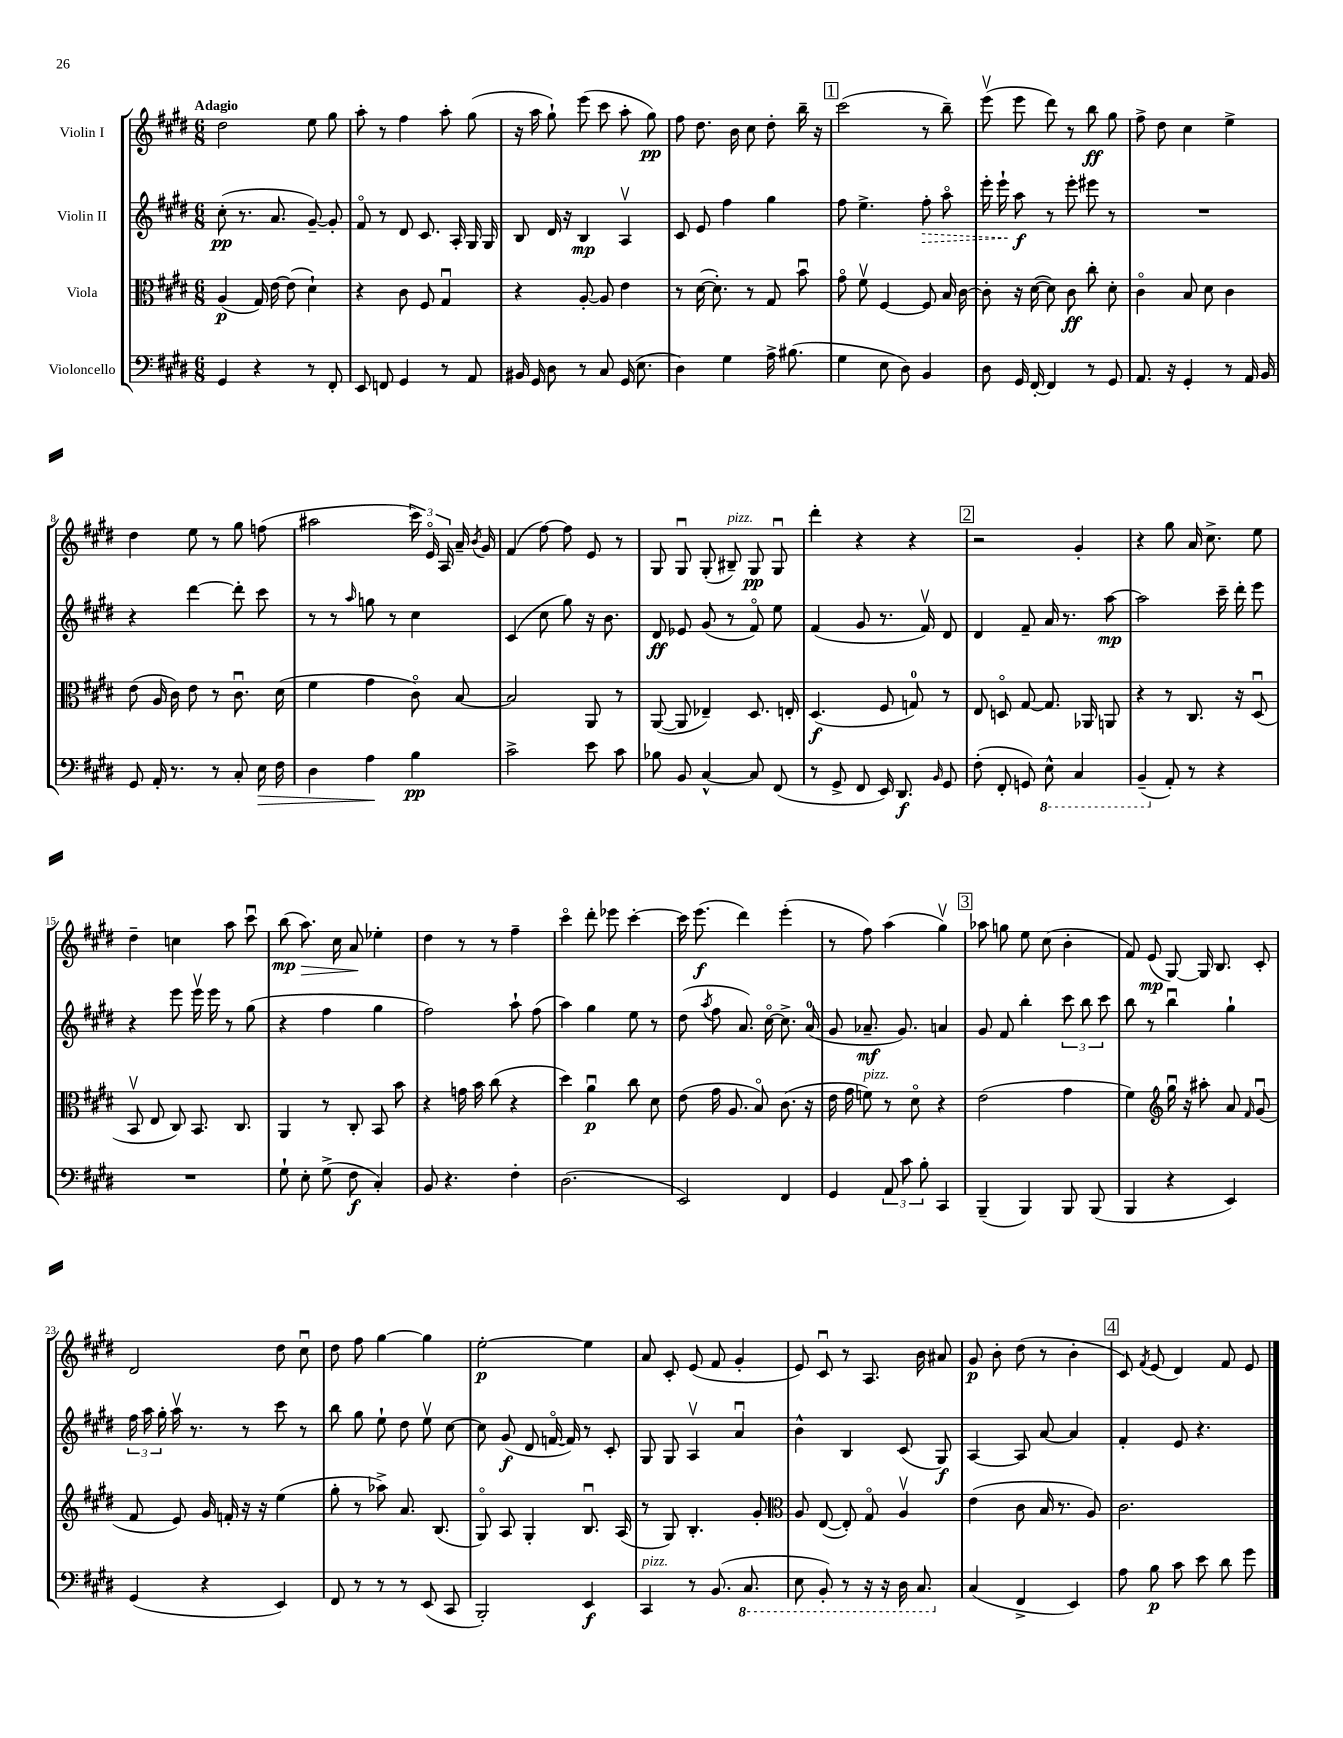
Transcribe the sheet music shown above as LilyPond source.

<<
\new StaffGroup <<
\new Staff = "s0" \with { instrumentName = "Violin I" } {
    \clef treble \key e \major \numericTimeSignature \time 6/8 \tempo "Adagio"
    \autoBeamOff dis''2 e''8 gis''8 |
    a''8-. r8 fis''4 a''8-. gis''8( |
    r16 a''16 gis''8-!) e'''8( cis'''8 a''8-. gis''8\pp) |
    fis''8 dis''8. b'16 cis''8 dis''8-. b''16-- r16 |
    \mark \markup { \box "1" } cis'''2( r8 b''8--) |
    e'''8\upbow( e'''8 dis'''8) r8 b''8\ff gis''8 |
    fis''8-> dis''8 cis''4 e''4-> |
    dis''4 e''8 r8 gis''8 f''8( |
    ais''2 \tuplet 3/2 { cis'''16) e'16\flageolet a16 } a'16-- \acciaccatura { b'8 } gis'16 |
    fis'4( fis''8~) fis''8 e'8 r8 |
    gis8 gis8\downbow gis8-.( bis8--^\markup { \italic "pizz." }) gis8\pp gis8\downbow |
    dis'''4-. r4 r4 |
    \mark \markup { \box "2" } r2 gis'4-. |
    r4 gis''8 a'16 cis''8.-> e''8 |
    dis''4-- c''4 a''8 cis'''8\downbow |
    b''8\mp( a''8.\>) cis''16 a'8\! ees''4-. |
    dis''4 r8 r8 fis''4-- |
    cis'''4\flageolet dis'''8-. ees'''8 cis'''4~-. |
    cis'''16 e'''8.\f( dis'''4) e'''4-.( |
    r8 fis''8) a''4( gis''4\upbow) |
    \mark \markup { \box "3" } aes''8 g''8 e''8 cis''8( b'4-. |
    fis'8) e'8\mp( gis8~) gis16 b8. cis'8-. |
    dis'2 dis''8 cis''8\downbow |
    dis''8 fis''8 gis''4~ gis''4 |
    e''2~-.\p e''4 |
    a'8 cis'8-. e'8( fis'8 gis'4-. |
    e'8) cis'8\downbow r8 a8. b'16 ais'8 |
    gis'8\p b'8-. dis''8( r8 b'4-. |
    \mark \markup { \box "4" } cis'8) \acciaccatura { fis'8 } e'8( dis'4) fis'8 e'8 \bar "|." |
}
\new Staff = "s1" \with { instrumentName = "Violin II" } {
    \clef treble \key e \major \numericTimeSignature \time 6/8
    \autoBeamOff cis''8-.\pp( r8. a'8. gis'8~--) gis'8-. |
    fis'8\flageolet r8 dis'8 cis'8. a16-. gis16 gis16 |
    b8 dis'16 r16 b4\mp a4\upbow |
    cis'8 e'8 fis''4 gis''4 |
    \mark \markup { \box "1" } fis''8 e''4.-> \once \override Hairpin.style = #'dashed-line fis''8-.\> a''8\flageolet |
    e'''16-. e'''16-!\! a''8\f r8 e'''8-. eis'''8 r8 |
    R2. |
    r4 dis'''4~ dis'''8-. cis'''8 |
    r8 r8 \grace { a''16 } g''8 r8 cis''4 |
    cis'4( cis''8 gis''8) r16 b'8. |
    dis'8\ff ees'8 gis'8( r8 fis'8\flageolet) e''8 |
    fis'4( gis'8 r8. fis'16\upbow) dis'8 |
    \mark \markup { \box "2" } dis'4 fis'8-- a'16 r8. a''8~\mp |
    a''2 cis'''16-- dis'''16-. e'''8 |
    r4 e'''8 e'''16\upbow e'''16 r8 gis''8( |
    r4 fis''4 gis''4 |
    fis''2) a''8-! fis''8( |
    a''4) gis''4 e''8 r8 |
    dis''8( \acciaccatura { a''8 } fis''8 a'8.) cis''16~\flageolet cis''8.-> a'16-0( |
    gis'8 aes'8.--\mf gis'8.) a'4 |
    \mark \markup { \box "3" } gis'8 fis'8 b''4-. \tuplet 3/2 { cis'''8 b''8 cis'''8 } |
    b''8 r8 b''4\downbow gis''4-! |
    \tuplet 3/2 { fis''16 a''16 gis''16-. } a''16\upbow r8. r8 cis'''8 r8 |
    b''8 gis''8 e''8-! dis''8 e''8\upbow cis''8~ |
    cis''8 gis'8\f( dis'8 f'16~\flageolet f'16) r8 cis'8-. |
    gis8 gis8 a4\upbow a'4\downbow |
    b'4-^ b4 cis'8( gis8\f) |
    a4~ a8 a'8~ a'4 |
    \mark \markup { \box "4" } fis'4-. e'8 r4. \bar "|." |
}
\new Staff = "s2" \with { instrumentName = "Viola" } {
    \clef alto \key e \major \numericTimeSignature \time 6/8
    \autoBeamOff a4\p( gis16) e'16~ e'8( dis'4-!) |
    r4 cis'8 fis8 gis4\downbow |
    r4 a8~-. a8 e'4 |
    r8 dis'16~( dis'8.-.) r8 gis8 b'8\downbow |
    \mark \markup { \box "1" } gis'8\flageolet fis'8\upbow fis4~ fis8 b16 cis'16~ |
    cis'8-. r16 dis'16~( dis'8) cis'8\ff cis''8-. dis'8-. |
    cis'4\flageolet b8 dis'8 cis'4 |
    e'8( a16 cis'16) e'8 r8 cis'8.\downbow dis'16( |
    fis'4 gis'4 cis'8\flageolet) b8~ |
    b2 a,8 r8 |
    a,8~( a,8 ees4--) dis8. e16-. |
    dis4.\f( fis8 g8-0) r8 |
    \mark \markup { \box "2" } e8 d8\flageolet gis8~ gis8. aes,16 a,8 |
    r4 r8 cis8. r16 dis8\downbow( |
    b,8\upbow e8 cis8) b,8. cis8. |
    a,4 r8 cis8-. b,8 b'8 |
    r4 g'16 b'16 cis''8( r4 |
    dis''4) a'4\downbow\p cis''8 dis'8 |
    e'8( gis'16 a8. b8\flageolet) cis'8.( r16 |
    e'16 gis'16 f'8^\markup { \italic "pizz." }) r8 dis'8\flageolet r4 |
    \mark \markup { \box "3" } e'2( gis'4 |
    fis'4) \clef treble gis''16\downbow r16 ais''8-. a'8 \grace { fis'16 } gis'8\downbow( |
    fis'8 e'8) gis'16 f'16-. r16 r16 e''4( |
    gis''8-. r8 aes''8->) a'8. b8.( |
    gis8\flageolet) a8 gis4-. b8.\downbow a16( |
    r8 gis8) b4.-. gis'8-. |
    \clef alto a8 e8~( e8-.) gis8\flageolet a4\upbow |
    e'4( cis'8 b16 r8. a8) |
    \mark \markup { \box "4" } cis'2. \bar "|." |
}
\new Staff = "s3" \with { instrumentName = "Violoncello" } {
    \clef bass \key e \major \numericTimeSignature \time 6/8
    \autoBeamOff gis,4 r4 r8 fis,8-. |
    e,8 f,8 gis,4 r8 a,8 |
    bis,16 gis,16 dis8 r8 cis8 gis,16( e8. |
    dis4) gis4 a16-> bis8.( |
    \mark \markup { \box "1" } gis4 e8 dis8) b,4 |
    dis8 gis,16 fis,16~-. fis,4 r8 gis,8 |
    a,8. r16 gis,4-. r8 a,16 b,16 |
    gis,8 a,16-. r8. r8 cis8-. e16\> fis16 |
    dis4 a4\! b4\pp |
    cis'2-> e'8 cis'8 |
    bes8 b,8 cis4~-^ cis8 fis,8( |
    r8 gis,8-> fis,8 e,16) dis,8.\f \grace { b,16 } gis,8 |
    \mark \markup { \box "2" } fis8-.( fis,8-. g,8) \ottava #-1 e,8-^ cis,4 |
    b,,4--( \ottava #0 a,8-.) r8 r4 |
    R2. |
    gis8-! e8-. gis8->( fis8\f cis4-.) |
    b,8 r4. fis4-. |
    dis2.( |
    e,2) fis,4 |
    gis,4 \tuplet 3/2 { a,8 cis'8 b8-. } cis,4 |
    \mark \markup { \box "3" } b,,4--( b,,4) b,,8 b,,8( |
    b,,4 r4 e,4) |
    gis,4( r4 e,4) |
    fis,8 r8 r8 r8 e,8( cis,8 |
    b,,2-.) e,4\f |
    cis,4^\markup { \italic "pizz." } r8 b,8.( \ottava #-1 cis,8. |
    e,8 b,,8-.) r8 r16 r16 dis,16 cis,8. \ottava #0 |
    cis4( fis,4-> e,4) |
    \mark \markup { \box "4" } a8 b8\p cis'8 e'8 dis'8 gis'8 \bar "|." |
}
>>
>>
